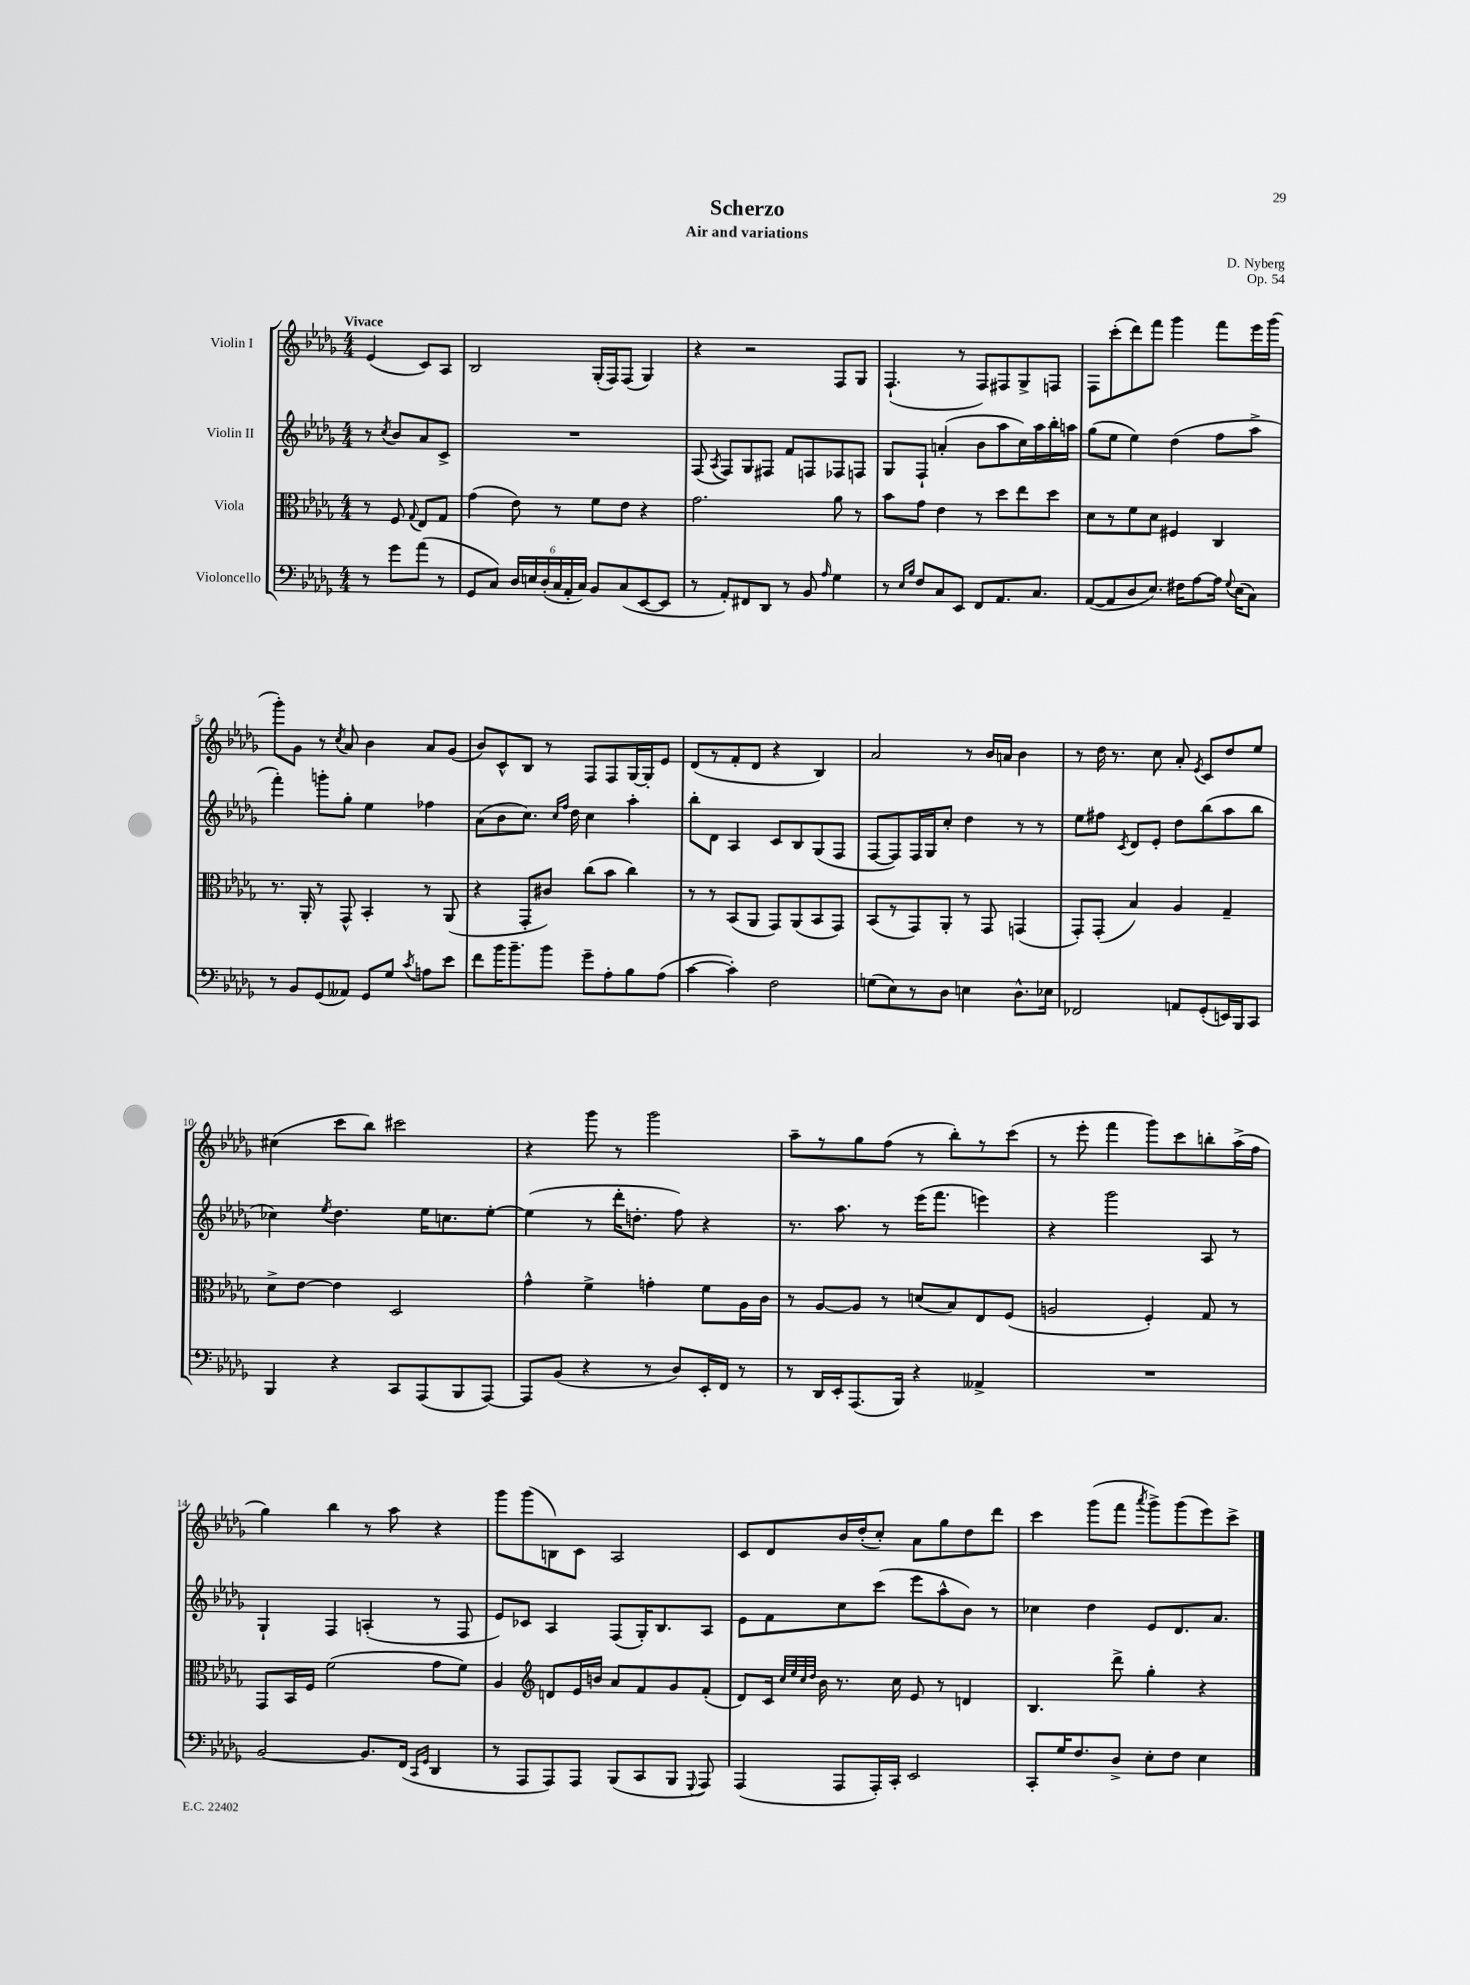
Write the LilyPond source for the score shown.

\header { title = "Scherzo" composer = "D. Nyberg" subtitle = "Air and variations" opus = "Op. 54" }
<<
\new StaffGroup <<
\new Staff = "s0" \with { instrumentName = "Violin I" } {
    \clef treble \key des \major \numericTimeSignature \time 4/4 \partial 2 \tempo "Vivace"
    \autoBeamOff ees'4( c'8[) aes8] |
    bes2 ges16[-.( f16) f8]( ges4) |
    r4 r2 f8[ ges8] |
    f4.-!( r8 f8[) fis8 ges8-> f8] |
    f8[ c'''8-.( des'''8) f'''8] ges'''4 f'''8[ ees'''16 ges'''16]( |
    ges'''8[-.) ges'8] r8 \acciaccatura { c''8 } aes'8 bes'4 aes'8[ ges'8]( |
    bes'8[) c'8-^ bes8] r8 f8[ f8 ges16~ ges16-. ees'8] |
    des'8[( r8 f'8-. des'8] r4 bes4) |
    aes'2 r8 bes'16[ a'16] bes'4 |
    r8 des''16 r8. c''8 aes'8-. \acciaccatura { ees'8 } c'8[ des''8 ees''8] |
    cis''4( c'''8[ bes''8]) cis'''2 |
    r4 ges'''8 r8 ges'''2 |
    aes''8[-- r8 ges''8 f''8]( r8 bes''8[-.) r8 c'''8]( |
    r8 ees'''8-. f'''4 ges'''8[) c'''8 b''8-. aes''16->( f''16] |
    ges''4) bes''4 r8 aes''8 r4 |
    ges'''8[ ges'''8( b8) c'8] aes2 |
    c'8[ des'8 bes'16 des''16-.( c''8]-.) aes'8[ ges''8 des''8 des'''8] |
    c'''4 ges'''8[( f'''8] \acciaccatura { aes'''8 } ges'''8[->) ges'''8( ees'''8) c'''8]-> \bar "|." |
}
\new Staff = "s1" \with { instrumentName = "Violin II" } {
    \clef treble \key des \major \numericTimeSignature \time 4/4 \partial 2
    \autoBeamOff r8 \acciaccatura { c''8 } bes'8[ aes'8 c'8]-> |
    R1 |
    f8( \acciaccatura { aes8 } f8[) ges8 fis8] f'8[ f8 fes8 f8] |
    ges8[ f8]-! a'4-.( bes'8[ aes''8 c''16) aes''16 bes''16-. a''16] |
    ges''8[( ees''8] ees''4) des''4( f''8[ aes''8]-> |
    f'''4-.) g'''8[-. ges''8]-. ees''4 fes''4 |
    aes'8[( bes'8 c''8.]) \grace { c''16[ f''16] } des''16 c''4 aes''4-. |
    bes''8[-. des'8] aes4 c'8[ bes8 ges8( f8] |
    f8[~ f8) f16 ges16 c''8]-. des''4 r8 r8 |
    ees''8[ fis''8] \acciaccatura { c'8 } des'8[ ees'8]-. des''8[ bes''8( aes''8 bes''8] |
    ces''4) \acciaccatura { ees''8 } des''4. ees''16[ c''8. ees''8]~-. |
    ees''4( r8 des'''16[-. d''8.]-. f''8) r4 |
    r8. aes''8. r8 ees'''16[( f'''8.] e'''4) |
    r4 ges'''2 aes8 r8 |
    ges4-! f4 a4-.( r8 f8 |
    ees'8[) ces'8] aes4 f8[( ges16-.) bes8. aes8] |
    ees'8[ f'8 c''8 c'''8]( ees'''8[ aes''8-^ bes'8]) r8 |
    ces''4 des''4 ees'8[ des'8. aes'8.] \bar "|." |
}
\new Staff = "s2" \with { instrumentName = "Viola" } {
    \clef alto \key des \major \numericTimeSignature \time 4/4 \partial 2
    \autoBeamOff r8 f8 \appoggiatura { ges8 } ees8[ ges8] |
    ges'4( ees'8) r8 f'8[ ees'8] r4 |
    ges'2. aes'8 r8 |
    bes'8[ ges'8] ees'4 r8 des''8[ ees''8 des''8] |
    des'8[ r8 f'8 des'8] fis4 c4 |
    r8. aes,16-. r8 ges,8-^ bes,4-. r8 aes,8( |
    r4 ges,8[-. cis'8]) c''8[( bes'8] c''4) |
    r8 r8 bes,8[( aes,8] ges,8[) aes,8( bes,8 ges,8]) |
    bes,8[( r8 ges,8) aes,8]-. r8 ges,8 g,4( |
    ges,8[-.) ges,8]-.( bes4) aes4 ges4-- |
    des'8[-> ees'8]~ ees'4 des2 |
    ges'4-^ f'4-> g'4-. f'8[ aes16 c'16] |
    r8 aes8[~ aes8] r8 d'8[( bes8) ees8 f8]( |
    a2 f4-.) ges8 r8 |
    ges,8[ bes,16 f16] f'2( ges'8[ f'8]) |
    aes4 \clef treble d'8[ ees'16 b'16] aes'8[ f'8 ges'8 f'8]-.( |
    des'8[) c'16] \grace { c''32[ ees''32 c''32 des''32] } bes'16 r8. c''16 ees'8 r8 d'4 |
    bes4. des'''8-> ges''4-. r4 \bar "|." |
}
\new Staff = "s3" \with { instrumentName = "Violoncello" } {
    \clef bass \key des \major \numericTimeSignature \time 4/4 \partial 2
    \autoBeamOff r8 ges'8[ aes'8]( r8 |
    ges,8[ c8]) \tuplet 6/4 { des16[ e16 des16-.( c16 aes,16-. c16]) } bes,8[ c8( ees,8~ ees,8] |
    r8 aes,8[-.) fis,8 des,8] r8 bes,8 \grace { aes16 } ges4 |
    r8 \grace { ees16[ bes16] } f8[ c8 ees,8] f,8[ aes,8. c8.] |
    aes,8[~( aes,8 des8 ees8.]) fis16[ aes8~ aes16] \appoggiatura { ges8 } ees16[( c8]) |
    r8 bes,8[ ges,8( aeses,8]) ges,8[ ges8] \acciaccatura { c'8 } a8[ ees'8] |
    f'8[ bes'16 bes'8.-- bes'8] ges'8[-- aes8-. bes8 aes8]( |
    c'4~ c'4-.) f2 |
    g8[( ees8) r8 des8] e4 des8.[-^ ees16] |
    fes,2 a,8[ ges,8-.( e,16) bes,,16 c,8] |
    bes,,4 r4 c,8[ aes,,8( bes,,8 aes,,8]~) |
    aes,,8[ bes,8]( r4 r8 des8[) ees,16-. f,16] r8 |
    r8 des,16[ ees,16-. aes,,8.( bes,,16]) r4 aeses,4-> |
    R1 |
    bes,2~ bes,8.[ f,16]( \grace { c,16[ ges,16] } des,4 |
    r8 aes,,8[ aes,,8) aes,,8] bes,,8[( c,8 bes,,8] \appoggiatura { ges,,8 } aes,,8) |
    aes,,4( aes,,8[ aes,,16-.) c,16]-. ees,2 |
    c,8[-. ges16 f8. des8]-> ees8[-. f8] ees4 \bar "|." |
}
>>
>>
